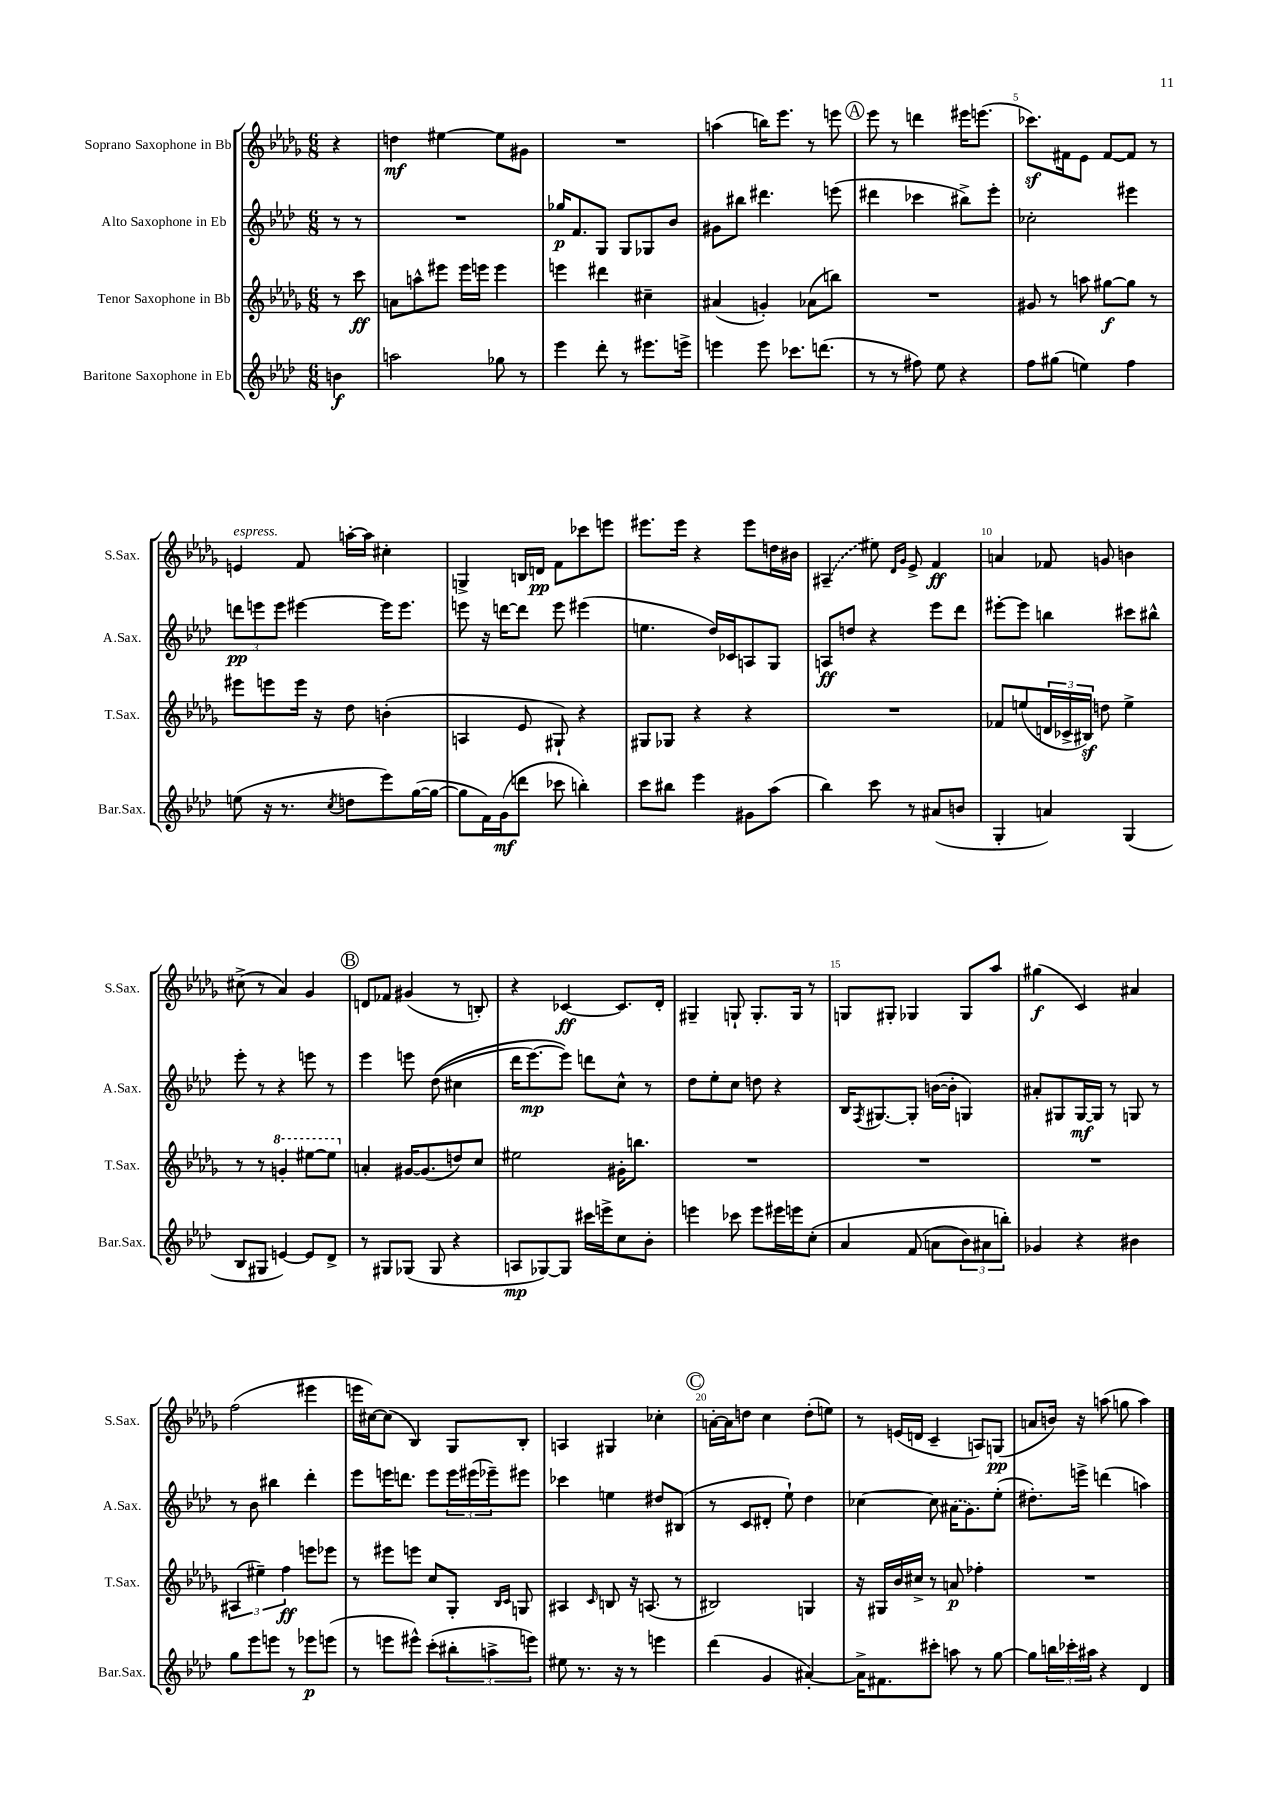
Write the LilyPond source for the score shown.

<<
\new StaffGroup <<
\new Staff = "s0" \with { instrumentName = "Soprano Saxophone in Bb" shortInstrumentName = "S.Sax." } {
    \clef treble \key des \major \numericTimeSignature \time 6/8 \partial 4
    r4 |
    d''4\mf eis''4~ eis''8 gis'8 |
    R2. |
    a''4( b''16) ees'''8. r8 e'''8 |
    \mark \markup { \circle "A" } ees'''8 r8 d'''4 eis'''16 e'''8.( |
    ces'''8.\sf) fis'16 ees'8 fis'8~ fis'8 r8 |
    e'4^\markup { \italic "espress." } f'8 a''16~-. a''16 cis''4-. |
    g4-> b16 d'16\pp f'8 ces'''8 e'''8 |
    eis'''8. eis'''16 r4 eis'''8 d''16 bis'16 |
    \once \slurDashed ais4--( eis''8) \grace { des'16 ges'16 } ees'8-> f'4\ff |
    a'4 fes'8 g'8 b'4 |
    cis''8->( r8 aes'4) ges'4 |
    \mark \markup { \circle "B" } d'8 fes'8 gis'4( r8 b8-.) |
    r4 ces'4~\ff ces'8. des'16-. |
    gis4-- g8-! g8.-. g16 r8 |
    g8 gis8-. ges4 ges8 aes''8 |
    gis''4\f( c'4) ais'4 |
    f''2( eis'''4 |
    e'''16 cis''16~) cis''8( bes4) ges8 bes8-. |
    a4 gis4 ces''4-. |
    \mark \markup { \circle "C" } a'16~-. a'16 d''8 c''4 d''8-.( e''8) |
    r8 e'16( d'16 c'4-- a8) g8\pp( |
    a'8 b'16) r16 a''8( g''8 a''4) \bar "|." |
}
\new Staff = "s1" \with { instrumentName = "Alto Saxophone in Eb" shortInstrumentName = "A.Sax." } {
    \clef treble \key aes \major \numericTimeSignature \time 6/8 \partial 4
    r8 r8 |
    R2. |
    ges''16\p f'8. g8 g8 ges8 bes'8 |
    gis'8 bis''8 dis'''4. e'''8( |
    \mark \markup { \circle "A" } dis'''4 ces'''4 bis''8->) ees'''8-. |
    ces''2-. eis'''4 |
    \tuplet 3/2 { d'''8\pp e'''8 e'''8 } eis'''4~ eis'''16 eis'''8. |
    e'''8 r16 d'''16~ d'''8 e'''8 eis'''4( |
    e''4. des''16) ces'16 a8 g8 |
    a8\ff d''8 r4 ees'''8 des'''8 |
    eis'''8~-. eis'''8 b''4 cis'''8 bis''8-^ |
    ees'''8-. r8 r4 e'''8 r8 |
    \mark \markup { \circle "B" } ees'''4 e'''8 des''8(\( cis''4 |
    des'''16 ees'''8.~\mp) ees'''8\) d'''8 c''8-^ r8 |
    des''8 ees''8-. c''8 d''8 r4 |
    bes16 \acciaccatura { f8 } gis8.~ gis8-. b'16~( b'16-. g4) |
    ais'8-. gis8 gis16~\mf gis16 r8 g8 r8 |
    r8 bes'8 bis''4 des'''4-. |
    ees'''8 e'''16 d'''8. e'''8 \tuplet 3/2 { e'''16 eis'''16( ees'''16--) } eis'''8 |
    ces'''4 e''4 dis''8 bis8( |
    \mark \markup { \circle "C" } r8 c'8 dis'8-. ees''8-!) des''4 |
    ces''4~ ces''8 \once \slurDashed ais'16( g'8.) ees''8-.( |
    dis''8.-.) e'''16-> d'''4( a''4) \bar "|." |
}
\new Staff = "s2" \with { instrumentName = "Tenor Saxophone in Bb" shortInstrumentName = "T.Sax." } {
    \clef treble \key des \major \numericTimeSignature \time 6/8 \partial 4
    r8 c'''8\ff |
    a'8 a''8-^ eis'''8 eis'''16 e'''16 e'''4 |
    e'''4 dis'''4 cis''4-- |
    ais'4( g'4-.) aes'8( b''8) |
    \mark \markup { \circle "A" } R2. |
    gis'8 r8 a''8 gis''8~\f gis''8 r8 |
    eis'''8 e'''8 e'''16 r16 des''8 b'4-.( |
    a4 ees'8 gis8-!) r4 |
    gis8 ges8 r4 r4 |
    R2. |
    fes'8 e''8( \tuplet 3/2 { d'16 ces'16-> bis16\sf) } d''8 e''4-> |
    r8 r8 \ottava #1 g''4-. eis'''8~ eis'''8 \ottava #0 |
    \mark \markup { \circle "B" } a'4-. gis'16~ gis'8.( d''8) c''8 |
    eis''2 gis'16-. b''8. |
    R2. |
    R2. |
    R2. |
    \tuplet 3/2 { ais4( eis''4--) f''4\ff } e'''8 ees'''8 |
    r8 eis'''8 e'''8 c''8 ges8-. \grace { bes16 c'16 } g8 |
    ais4 \grace { c'16 } b8 r16 a8.( r8 |
    \mark \markup { \circle "C" } bis2) g4 |
    r16 gis16 bes'16 cis''16-> r8 a'8\p fes''4-. |
    R2. \bar "|." |
}
\new Staff = "s3" \with { instrumentName = "Baritone Saxophone in Eb" shortInstrumentName = "Bar.Sax." } {
    \clef treble \key aes \major \numericTimeSignature \time 6/8 \partial 4
    b'4\f |
    a''2 ges''8 r8 |
    ees'''4 des'''8-. r8 eis'''8. e'''16-> |
    e'''4 e'''8 ces'''8. d'''8.( |
    \mark \markup { \circle "A" } r8 r8 fis''8) ees''8 r4 |
    f''8 gis''8( e''4) f''4 |
    e''8( r16 r8. \acciaccatura { c''8 } d''8 ees'''8) g''16~( g''16~ |
    g''8 f'16) g'16\mf( d'''8 ces'''8 b''4-.) |
    c'''8 bis''8 ees'''4 gis'8 aes''8( |
    bes''4) c'''8 r8 ais'8( b'8 |
    g4-. a'4) g4( |
    bes8 gis8 e'4~) e'8 des'8-> |
    \mark \markup { \circle "B" } r8 gis8 ges8( ges8 r4 |
    a8\mp ges8~) ges8 cis'''16 e'''16-> c''8 bes'8-. |
    e'''4 ces'''8 e'''8 eis'''16 e'''16 c''8-.\( |
    aes'4 f'8( a'8 \tuplet 3/2 { bes'8) ais'8 b''8-.\) } |
    ges'4 r4 bis'4 |
    g''8 ees'''8 e'''8 r8 ees'''8\p e'''8( |
    r8 e'''8 eis'''8-^) c'''8-.( \tuplet 3/2 { bis''8-. a''8-> e'''8) } |
    eis''8 r8. r16 r8 e'''4 |
    \mark \markup { \circle "C" } des'''4( g'4 ais'4~-.) |
    ais'16-> fis'8. cis'''8-. a''8 r8 g''8~ |
    g''8 \tuplet 3/2 { b''16 ces'''16-. ais''16 } r4 des'4 \bar "|." |
}
>>
>>
\layout { \context { \Score \override BarNumber.break-visibility = ##(#f #t #t) barNumberVisibility = #(every-nth-bar-number-visible 5) } }
